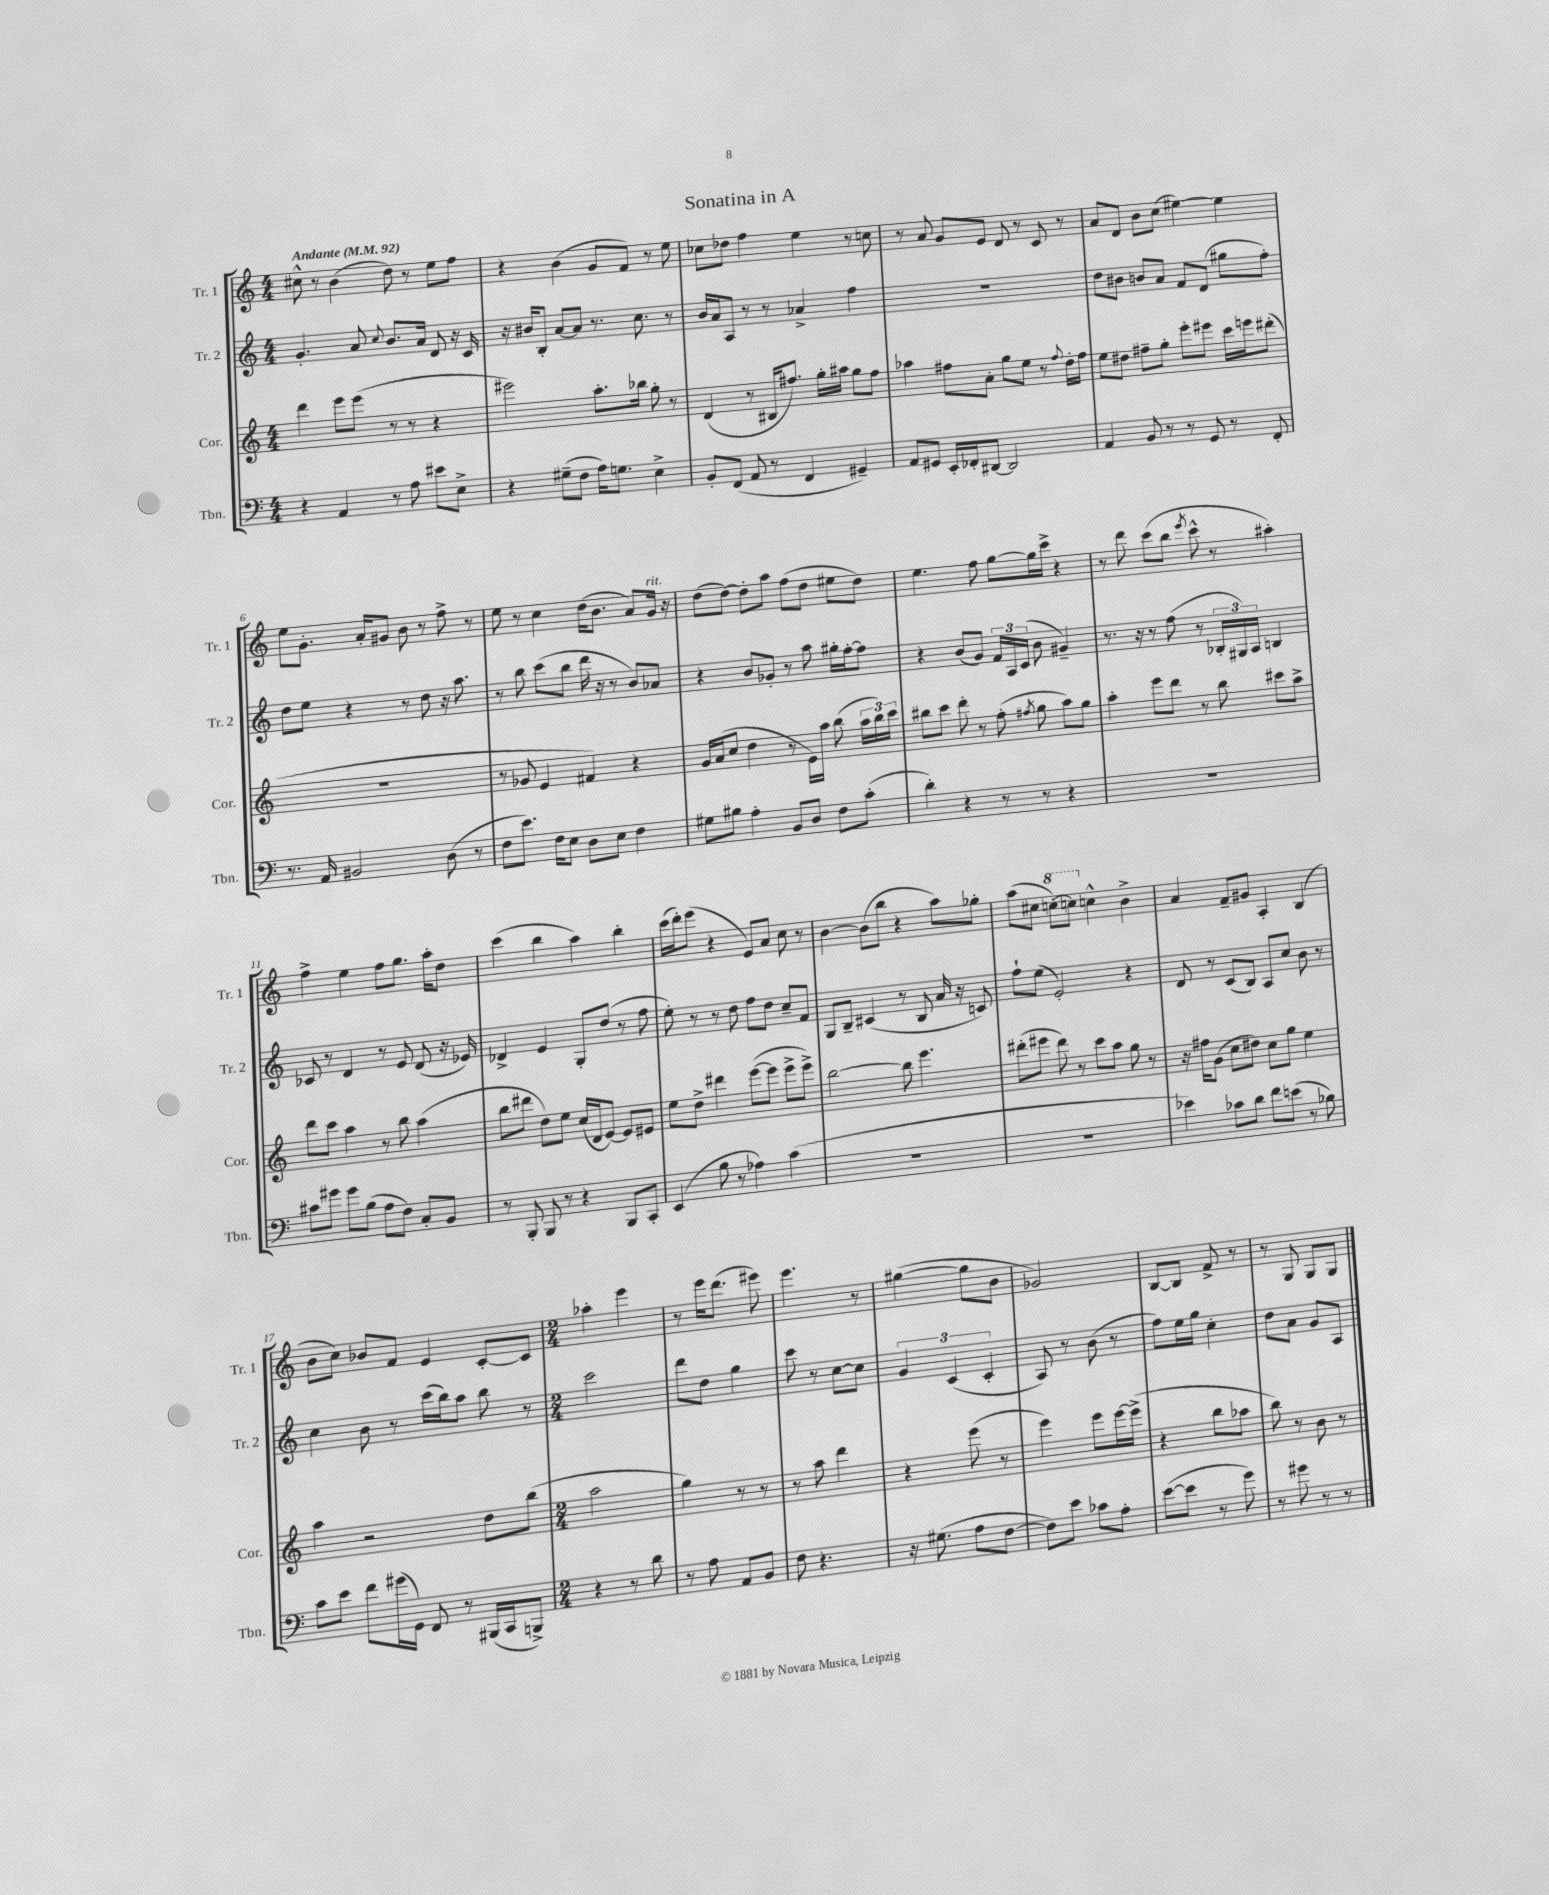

**kern	**kern	**kern	**kern
*staff4	*staff3	*staff2	*staff1
*clefF4	*clefG2	*clefG2	*clefG2
*k[]	*k[]	*k[]	*k[]
*M4/4	*M4/4	*M4/4	*M4/4
*MM92	*MM92	*MM92	*MM92
4r	4ddd	4.g'	8cc#^^
.	.	.	8r
4AA	8eee	.	(4b
.	(8eee	8a	.
.	.	8qqcc	.
8r	8r	8.b	8dd)
8A	8r	.	8r
.	.	16a	.
8e#	4r	8d	8ee
8E^	.	16r	8ff
.	.	16c	.
=	=	=	=
4r	2eee#)	16r	4r
.	.	16b#	.
.	.	8B'	.
(8G#~	.	[8a	(4b
8F	.	8a]	.
16A)	8.aa'	8.r	8g
8.G	.	.	.
.	.	.	8f)
.	16bb-	8.cc	.
4E^	8gg'	.	8r
.	8r	8r	8ee
=	=	=	=
8BB'	(4d	16b	8cc-
.	.	16a	.
(8FF	.	8A	8dd-
8AA	8r	8r	4ff
8r	16B#	8r	.
.	8.ff#)	.	.
4FF	.	4a-^	4ee
.	16gg'	.	.
.	16aa#	.	.
4GG#~)	8gg	4ff	8r
.	8ff#	.	8cc
=	=	=	=
8AA	4aa-	1r	8r
8GG#	.	.	8a
16EE'	8ff#	.	8g
16FF-'	.	.	.
[8DD#	8a'	.	8e
2DD#]	8gg	.	8d
.	8ee	.	8r
.	8r	.	8c
.	8qqff#	.	.
.	16dd'	.	8r
.	16ff#	.	.
=	=	=	=
4AA	8ee	8dd	8a
.	8dd#	8b#	8d
8BB	8ff#~	8b	8b
8r	8gg'	8a	(8cc
8r	8eee'	8f	[4ee#)
8GG	8eee#	(8d	.
8r	16ccc	8gg#	4ee#]
.	16eee	.	.
8FF'	(8ddd#'	8ff')	.
=	=	=	=
8.r	1r	8dd	8ee
.	.	8ee	8.g'
16AA	.	.	.
2BB#	.	4r	.
.	.	.	16a'
.	.	.	8g#
.	.	8r	8b
.	.	8dd	8r
(8D	.	16r	8ff^
.	.	8.aa	.
8r	.	.	8r
=	=	=	=
8F	8r	8r	8ee
8.e)	8g-	8bb	8r
.	4e	(8ccc	4cc
16F	.	.	.
8E	.	8bb	.
8D	4f#)	16ddd	(16dd
.	.	16r	8.b
8E	.	8r	.
4F	4r	8b)	8a)
.	.	8a-	16g
.	.	.	16r
=	=	=	=
8G#	16g	4r	(8dd
.	(16a	.	.
8B#	8cc	.	[8dd)
4A'	4dd	8b	8dd']
.	.	8g-'	8aa
8BB	8r	8r	(8ff
8D	16e)	8aa	8dd
.	16aa	.	.
8F	(8bb	16gg#'	8ee#
.	.	[16ff'	.
(8c'	24aa	8ff]	8dd)
.	24bb)	.	.
.	24ccc	.	.
=	=	=	=
4d')	8bb#	4r	4.ee
.	8ccc	.	.
4r	8ddd'	(8b	.
.	8r	8g)	8ff
8r	(8ff'	24f	[8gg
.	.	24A	.
.	.	(24c	.
.	8qff#	.	.
8r	8gg	8b	16gg]
.	.	.	16ccc^
4r	8aa)	4g#~)	4r
.	8gg	.	.
=	=	=	=
1r	4aa'	8.r	8r
.	.	.	8ddd
.	.	16r	.
.	8eee	8r	(8ccc
.	8ddd	(8ff	8bb
.	.	.	8qeee
.	8r	8r	8ccc^^
.	8bb	24B-'	8r
.	.	24G#)	.
.	.	24A	.
.	8ccc#	4B	4aa#')
.	8aa^	.	.
=	=	=	=
8c#	8ddd	8c-	4ff^
8g#	8ccc	8r	.
8g#	4aa	4d	4ee
(8B	.	.	.
8A	8r	8r	8ff
8F)	8bb	8e	8.gg
8C'	(4aa	(8d	.
.	.	.	16aa'
8BB	.	16r	8dd
.	.	16e-)	.
=	=	=	=
8r	8bb	4d-^	(4ccc
8BBB'	8ddd#	.	.
8BBB	8dd)	4e	4bb
8r	8ee	.	.
4r	(16cc	8G'	4aa)
.	16d	.	.
.	[8e)	(8dd	.
8BBB	8e]	8r	4bb'
8CC'	8e#	8ff	.
=	=	=	=
(4EE	8ee	8ee')	(16ccc
.	.	.	16ddd')
.	8dd^	8r	(8eee
8B	4ddd#	8r	4r
8r	.	8dd	.
4A-)	([8eee	8ff	8e)
.	8eee]	8dd	8a
(4c	8eee^	8cc~	8cc
.	8eee^)	8f	8r
=	=	=	=
1r	[2bb	8G	[4b
.	.	8B~	.
.	.	(4c#	(8b]
.	.	.	8bb
.	8bb]	8r	4r
.	4.eee	8B	.
.	.	16a	8aa)
.	.	16r	.
.	.	8c)	8gg-'
=	=	=	=
1r	(8ddd#'	8ff`	(8aa
.	8eee#	(8ee	8cc#
.	8ddd#)	2e')	[8ccc')
.	8r	.	8ccc]
.	8ccc	.	4cc^^
.	8aa	.	.
.	8gg	4r	4b^
.	8r	.	.
=	=	=	=
4e-)	16r	8d	4a
.	16ff#	.	.
.	(8g	8r	.
8c-	8cc	(8c	8f~
8d	8dd#)	8B)	8g#
8f	8cc	8A	4A'
(8e	8gg	8cc	.
8r	4ee	8b	(4B
8B-)	.	8r	.
=	=	=	=
8c	4aa	4cc	8b
8e	.	.	8cc)
8f	2r	8b	8b-
(16g#	.	8r	8f
16GG)	.	.	.
8FF	.	(16ccc	4e
.	.	16bb)	.
8r	.	8aa	.
(16BBB#	8dd	8bb	[8c'
16CC	.	.	.
8BBB^)	(8bb	8r	8c]
=	=	=	=
*M2/4	*M2/4	*M2/4	*M2/4
4r	2aa	2ccc	4aa-'
8r	.	.	4eee
8d	.	.	.
=	=	=	=
8r	4gg)	8ddd	8r
8A	.	8dd	16eee
.	.	.	(8.ddd
8AA	8r	4gg	.
8BB	8r	.	8eee#)
=	=	=	=
8F	8r	8ccc	4.eee
4.r	8aa	8r	.
.	4ddd	[8cc	.
.	.	8cc]	8r
=	=	=	=
16r	4r	6g	([4gg#
(8.G#	.	.	.
.	.	(6c	.
8A	(8eee	.	8gg#]
.	.	6c'	.
[8F	8r	.	8b
=	=	=	=
8F])	4eee)	8A)	2g-)
8e	.	8r	.
8c-	8eee	(8b	.
8A'	[16eee	8r	.
.	(16eee^]	.	.
=	=	=	=
([8e	4r	8ff)	[8B
8e]	.	16ee	8B]
.	.	16gg	.
8r	8bb	4cc'	8f^
8g)	8aa-	.	8r
=	=	=	=
8r	8bb)	8dd	8r
8g#	8r	8a	8G
8r	8b	8g	8G
8r	8r	8A	8G
==	==	==	==
*-	*-	*-	*-
